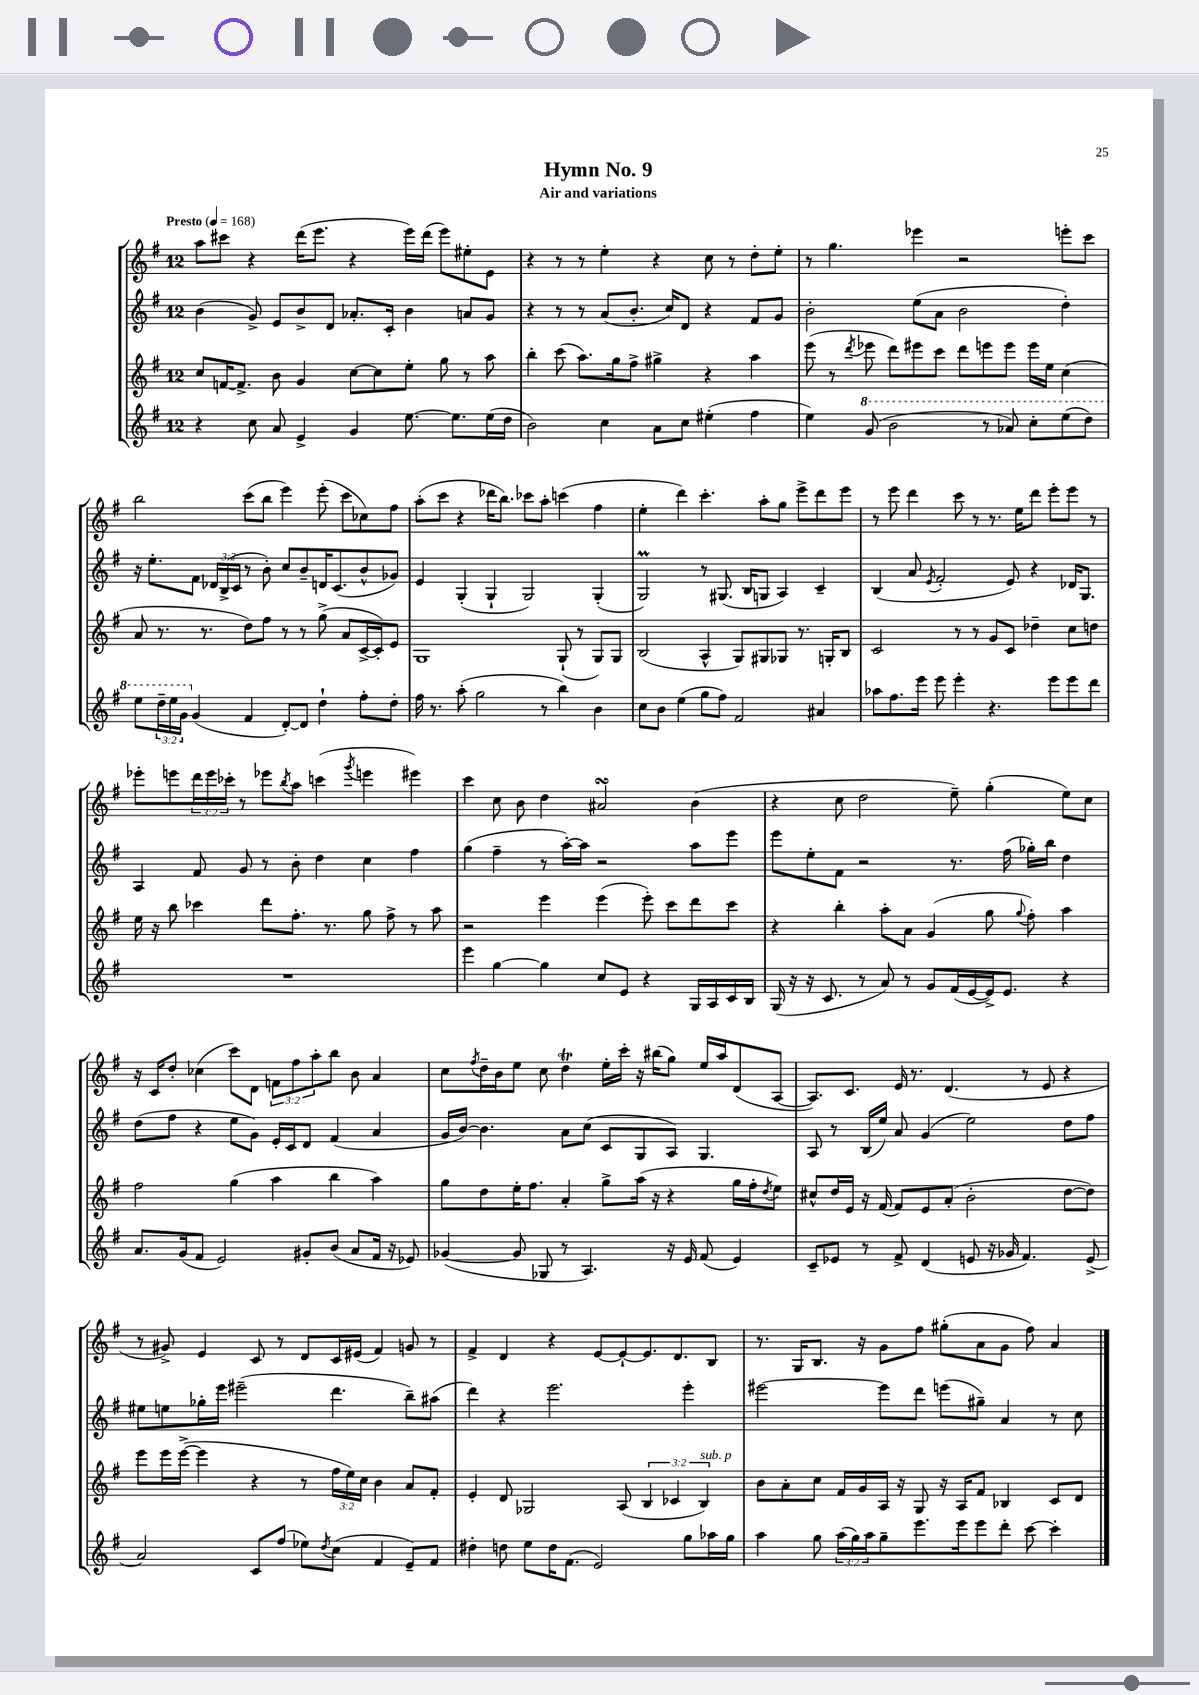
\header { title = "Hymn No. 9" subtitle = "Air and variations" }
<<
\new StaffGroup <<
\new Staff = "s0" {
    \clef treble \key g \major \once \override Staff.TimeSignature.style = #'single-digit \time 12/8 \override Staff.TupletNumber.text = #tuplet-number::calc-fraction-text \tempo "Presto" 4 = 168
    a''8 cis'''8 r4 d'''16( e'''8. r4 e'''16) d'''16( e'''8) eis''8-. e'8 |
    r4 r8 r8 e''4-. r4 c''8 r8 d''8-. e''8-. |
    r8 g''4. ees'''4 r2 e'''8-. c'''8 |
    b''2 c'''8( b''8 e'''4) e'''8-.( c'''8 ces''8) fis''8 |
    a''8-.( c'''8 r4 des'''16 b''8.) ces'''8 a''8-. c'''4( fis''4 |
    e''4-. d'''4) c'''4.-. a''8-. g''8 e'''8-> d'''8 e'''8 |
    r8 e'''8 d'''4 c'''8 r8 r8. e''16 d'''8 e'''8-. e'''8 r8 |
    ees'''8-. e'''8 \tuplet 3/2 { d'''16 e'''16 ces'''16-. } r8 ees'''8 \acciaccatura { b''8 } a''8 c'''4( \acciaccatura { g'''8 } e'''4 eis'''4) |
    c'''4 c''8 b'8 d''4 ais'2\turn b'4( |
    r4 c''8 d''2 e''8--) g''4-.( e''8) c''8 |
    r16 c'16 d''8-. ces''4( c'''8) d'8 \tuplet 3/2 { f'8 fis''8 a''8-. } b''8 b'8 a'4 |
    c''8 \acciaccatura { fis''8 } d''16-- b'16 e''8 c''8 d''4\trill e''16-. c'''16-. r16 bis''16( g''8) e''16 a''16 d'8( a8~ |
    a8.) c'8. e'16 r8. d'4.( r8 e'8 r4 |
    r8 gis'8->) e'4 c'8 r8 d'8 c'16 eis'16( fis'4) g'8 r8 |
    fis'4-> d'4 r4 e'8~ e'8~-! e'8. d'8. b8 |
    r8. g16 b8. r16 g'8 fis''8 gis''8-.( a'8 g'8 fis''8) a'4 \bar "|." |
}
\new Staff = "s1" {
    \clef treble \key g \major \once \override Staff.TimeSignature.style = #'single-digit \time 12/8 \override Staff.TupletNumber.text = #tuplet-number::calc-fraction-text
    b'4( g'8->) e'8 b'8-> d'8 aes'8.-. c'16-. b'4 a'8 g'8 |
    r4 r8 r8 a'8( b'8.-. c''16) d'8 r4 fis'8 g'8 |
    b'2-. e''8( a'8 b'2 d''4-.) |
    r16 e''8.-. fis'8 \tuplet 3/2 { des'16 b16->( c'16 } r8 b'8-.) c''8 b'8-- d'16 c'8.( b'8-^ ges'8) |
    e'4 g4-.( g4-! g2) g4-.( |
    g2\prall) r8 gis8.( b16 g8 a4) c'4-- |
    b4( a'8 \acciaccatura { e'8 } fis'2-. e'8) r4 des'16 g8. |
    a4 fis'8 g'8 r8 b'8-. d''4 c''4 fis''4 |
    g''4( fis''4-- r8 a''16~-.) a''16 r2 a''8 e'''8 |
    e'''8 e''8-. fis'8 r2 r8. fis''16( ges''16-.) b''16 d''4 |
    d''8( fis''8 r4 e''8 g'8) e'16-. c'16 d'8 fis'4( a'4 |
    g'16 b'16~) b'4. a'8 c''8( c'8 g8 a8) g4. |
    a8 r8 b16( e''16) a'8 g'4( e''2) d''8 fis''8 |
    eis''8 e''8 ges''16-. e'''16 eis'''2--( d'''4. b''8--) ais''8( |
    d'''4) r4 e'''2. e'''4-. |
    eis'''2~ eis'''8 d'''8 e'''8( gis''8--) a'4 r8 c''8 \bar "|." |
}
\new Staff = "s2" {
    \clef treble \key g \major \once \override Staff.TimeSignature.style = #'single-digit \time 12/8 \override Staff.TupletNumber.text = #tuplet-number::calc-fraction-text
    c''8 f'16~ f'8.-> b'8 g'4 c''8~ c''8 e''8-. g''8 r8 a''8 |
    b''4-. c'''8( a''8.) g''16 fis''8-> gis''4-> r4 a''4 |
    e'''8( r8 \acciaccatura { d'''8 } ees'''8 d'''8) eis'''8 c'''8 d'''8 e'''8 e'''8 e'''16 e''16 c''4( |
    a'8 r8. r8. d''8) fis''8 r8 r8 g''8->( a'8 c'16~-> c'16-.) e'8 |
    g1 g8-!( r8 g8) g8 |
    b2( a4-^ g8) gis8 ges8 r8. g16-. b8 |
    c'2 r8 r8 g'8 c'8 des''4-- c''8 d''8 |
    e''16 r16 b''8 ces'''4 d'''8 fis''8.-. r8. g''8 fis''8-> r8 a''8 |
    r2 e'''4 e'''4( e'''8-.) c'''8 d'''8 c'''8 |
    r4 b''4-. a''8-. a'8 g'4( g''8 \appoggiatura { g''8 } fis''8-.) a''4 |
    fis''2 g''4( a''4 b''4 a''4) |
    g''8 d''8 e''16-. fis''8. a'4-. g''8-> a''16( r16 r4 g''16 fis''16-. \acciaccatura { d''8 } e''8) |
    cis''8-^ d''16 e'16 r16 fis'16( fis'8) e'8 a'8-.( b'2-. d''8~ d''8) |
    e'''8 e'''16 e'''16~->( e'''4 r4 r8 \tuplet 3/2 { fis''16 e''16) c''16 } b'4 a'8 fis'8-. |
    e'4-. d'8 ges2 a8( \tuplet 3/2 { b4 ces'4 b4^\markup { \italic "sub. p" }) } |
    b'8 a'8-. c''8 fis'16 g'16 a16 r16 g8 r16 a16 fis'8 bes4 c'8 d'8 \bar "|." |
}
\new Staff = "s3" {
    \clef treble \key g \major \once \override Staff.TimeSignature.style = #'single-digit \time 12/8 \override Staff.TupletNumber.text = #tuplet-number::calc-fraction-text
    r4 c''8 a'8 e'4-> g'4 e''8.~ e''8. e''16( d''16 |
    b'2) c''4 a'8 c''8 eis''4-.( fis''4 |
    e''4) \ottava #1 g''8( b''2 r8 aes''8) c'''8-. e'''8( d'''8) |
    e'''8 \tuplet 3/2 { d'''16-- e'''16 g''16 \ottava #0 } g'4( fis'4 d'8~-.) d'8 d''4-! fis''8-. d''8-. |
    fis''16 r8. a''8-.( g''2 r8 b''4) b'4 |
    c''8 b'8 e''4( g''8 fis''8) fis'2 ais'4 |
    aes''8 fis''8. e'''16 e'''8 e'''4-. r4. e'''8 e'''8 d'''8 |
    R1. |
    e'''4 g''4~ g''4 c''8 e'8 r4 g16 a16 c'16 b16 |
    g16( r16 r16 c'8. r8 a'8) r8 g'8 fis'16( e'16~ e'16->) e'8. r4 |
    a'8. g'16( fis'8 e'2) gis'8-. b'8( a'8 fis'16 r16 ees'8) |
    ges'4~( ges'8 ges8 r8 a4.) r16 e'16 fis'8( e'4) |
    c'8-- ees'8 r8 fis'8-> d'4( e'8 r16 ges'16 fis'4.) e'8->( |
    a'2) c'8 fis''8( ees''8) \acciaccatura { d''8 } c''8( fis'4 e'8--) fis'8 |
    dis''4-. d''8 e''8 d''16 fis'8.( e'2) g''8 aes''16 g''16 |
    a''4 g''8 \tuplet 3/2 { a''16( g''16) a''16 } g''8-- e'''8. e'''16 e'''8 d'''8-. c'''8~ c'''4-. \bar "|." |
}
>>
>>
\layout { \context { \Score \remove "Bar_number_engraver" } }
